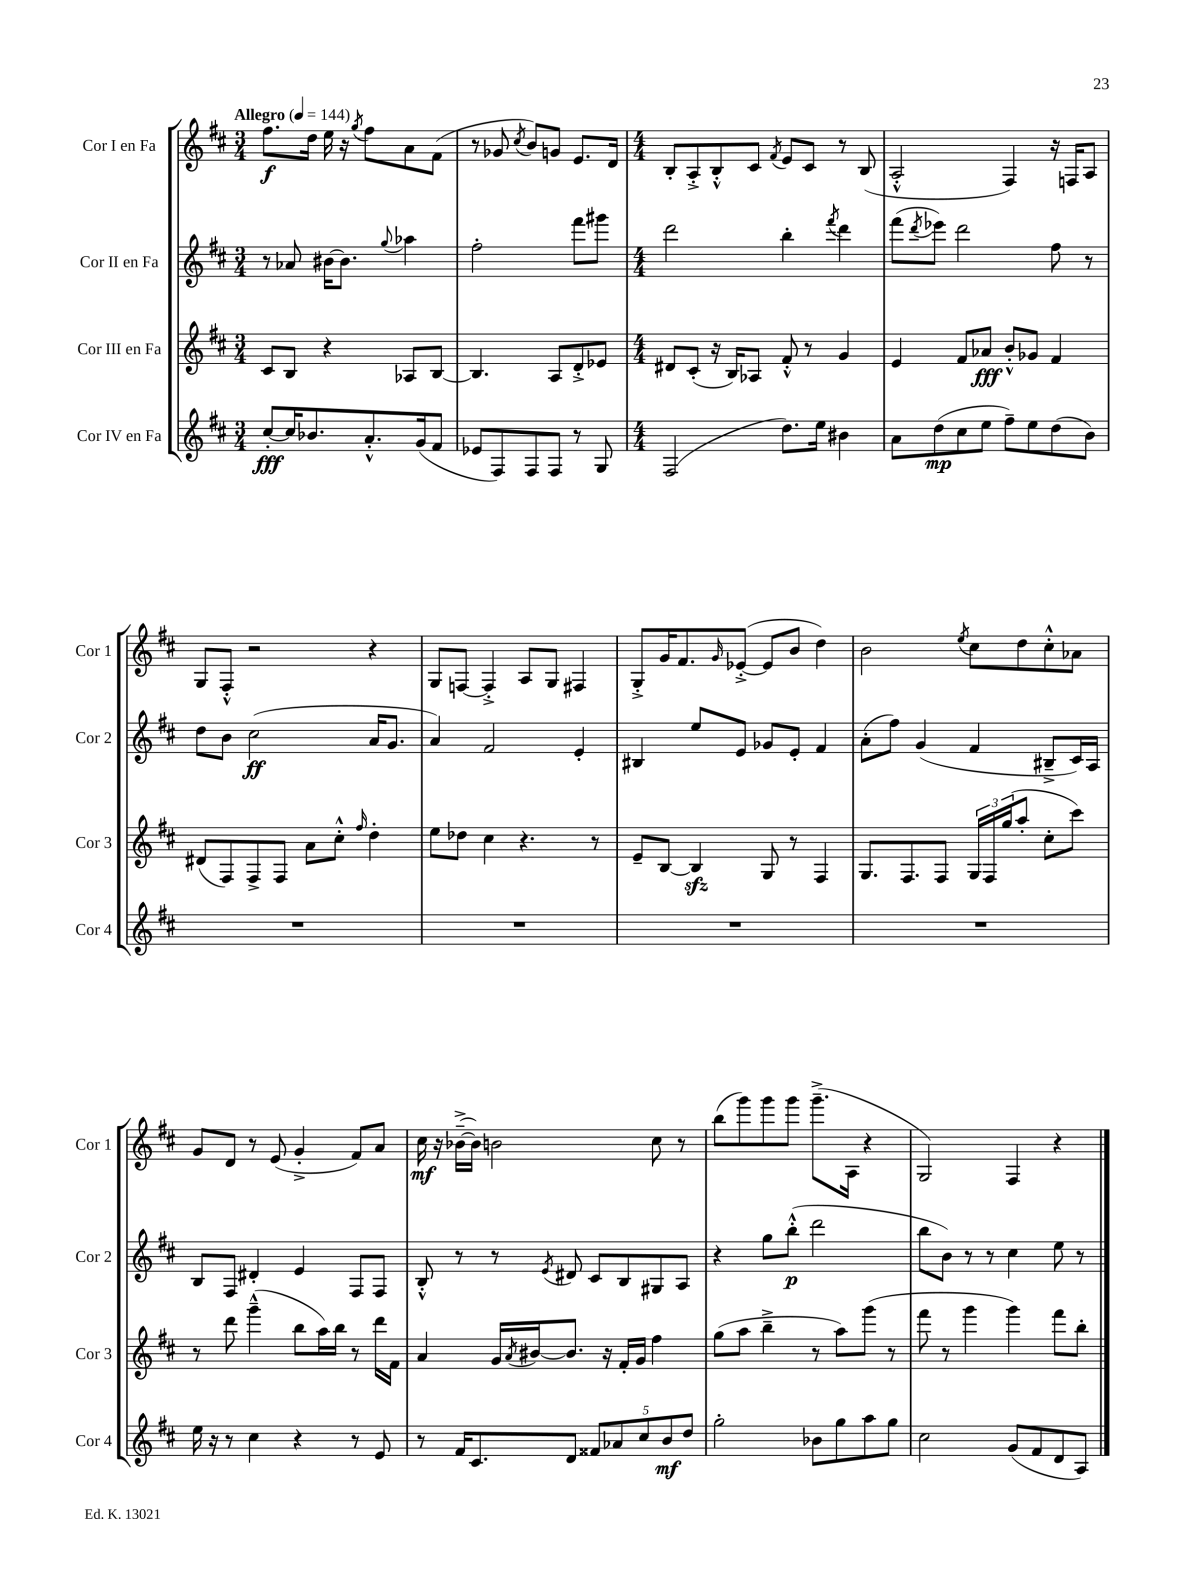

**kern	**dynam	**kern	**dynam	**kern	**dynam	**kern	**dynam
*part4	*part4	*part3	*part3	*part2	*part2	*part1	*part1
*staff4	*staff4	*staff3	*staff3	*staff2	*staff2	*staff1	*staff1
*I"Cor IV en Fa	*	*I"Cor III en Fa	*	*I"Cor II en Fa	*	*I"Cor I en Fa	*
*I'Cor 4	*	*I'Cor 3	*	*I'Cor 2	*	*I'Cor 1	*
*clefG2	*	*clefG2	*	*clefG2	*	*clefG2	*
*k[f#c#]	*	*k[f#c#]	*	*k[f#c#]	*	*k[f#c#]	*
*M3/4	*	*M3/4	*	*M3/4	*	*M3/4	*
*MM144	*	*MM144	*	*MM144	*	*MM144	*
=1	=1	=1	=1	=1	=1	=1	=1
!	!	!	!	!	!	!LO:TX:a:B:t=Allegro	!
[8cc#'/L	fff	8c#/L	.	8r	.	8.ff#\L	f
16cc#/K]	.	8B/J	.	8a-X/	.	.	.
8.b-X/	.	.	.	.	.	16dd\Jk	.
.	.	4r	.	[16b#X\KL	.	16ee\	.
.	.	.	.	8.b#\J]	.	16r	.
.	.	.	.	.	.	8qgg/	.
8.a'^^/	.	.	.	.	.	8ff#\L	.
.	.	.	.	8qqgg/	.	.	.
.	.	8A-X/L	.	4aa-X\	.	8a\	.
(16g/k	.	.	.	.	.	.	.
8f#/J	.	[8B/J	.	.	.	(8f#\J	.
=2	=2	=2	=2	=2	=2	=2	=2
8e-X/L	.	4.B/]	.	2ff#'\	.	8r	.
8F#/)	.	.	.	.	.	8g-X/	.
.	.	.	.	.	.	8qcc#/	.
8F#/	.	.	.	.	.	8b/L)	.
8F#/J	.	8A/L	.	.	.	8gn/J	.
8r	.	8d'^/	.	8fff#\L	.	8.e/L	.
8G/	.	8e-X/J	.	8ggg#X\J	.	.	.
.	.	.	.	.	.	16d/Jk	.
=3	=3	=3	=3	=3	=3	=3	=3
*M4/4	*	*M4/4	*	*M4/4	*	*M4/4	*
(2F#/	.	8d#X/L	.	2ddd\	.	8B'/L	.
.	.	(8c#'/J	.	.	.	8A'^/	.
.	.	16r	.	.	.	8B'^^/	.
.	.	16B/KL)	.	.	.	.	.
.	.	8A-X/J	.	.	.	8c#/J	.
.	.	.	.	.	.	8qf#/	.
8.dd\L)	.	8f#'^^/	.	4bb'\	.	8e/L	.
.	.	8r	.	.	.	8c#/J	.
16ee\Jk	.	.	.	.	.	.	.
.	.	.	.	8qfff#/	.	.	.
4b#X\	.	4g/	.	4ddd\	.	8r	.
.	.	.	.	.	.	(8B/	.
=4	=4	=4	=4	=4	=4	=4	=4
8a\L	.	4e/	.	(8fff#\L	.	2A'^^/	.
.	.	.	.	8qddd/	.	.	.
(8dd\	mp	.	.	8eee-X\J)	.	.	.
8cc#\	.	8f#/L	.	2ddd\	.	.	.
8ee\J	.	8a-X/J	fff	.	.	.	.
8ff#~\L)	.	8b'^^/L	.	.	.	4F#/)	.
8ee\	.	8g-X/J	.	.	.	.	.
(8dd\	.	4f#/	.	8ff#\	.	16r	.
.	.	.	.	.	.	16Fn/KL	.
8b\J)	.	.	.	8r	.	8A/J	.
!!LO:LB:g=z
=5	=5	=5	=5	=5	=5	=5	=5
1r	.	(8d#X/L	.	8dd\L	.	8G/L	.
.	.	8F#/)	.	8b\J	.	8F#'^^/J	.
.	.	8F#^/	.	(2cc#\	ff	2r	.
.	.	8F#/J	.	.	.	.	.
.	.	8a\L	.	.	.	.	.
.	.	8cc#'^^\J	.	.	.	.	.
.	.	16qqff#/	.	.	.	.	.
.	.	4dd'\	.	16a/KL	.	4r	.
.	.	.	.	8.g/J	.	.	.
=6	=6	=6	=6	=6	=6	=6	=6
1r	.	8ee\L	.	4a/)	.	8G/L	.
.	.	8dd-X\J	.	.	.	[8Fn/J	.
.	.	4cc#\	.	2f#/	.	4F'^/]	.
.	.	4.r	.	.	.	8A/L	.
.	.	.	.	.	.	8G/J	.
.	.	.	.	4e'/	.	4F#X/	.
.	.	8r	.	.	.	.	.
=7	=7	=7	=7	=7	=7	=7	=7
1r	.	8e~/L	.	4B#X/	.	8G'^/L	.
.	.	[8B/J	.	.	.	16g/K	.
.	.	.	.	.	.	8.f#/	.
.	.	4Bzz/]	.	8ee/L	.	.	.
.	.	.	.	.	.	16qqg/	.
.	.	.	.	8e/J	.	([8e-X'^/J	.
.	.	8G/	.	8g-X/L	.	8e-/L]	.
.	.	8r	.	8e'/J	.	8b/J	.
.	.	4F#/	.	4f#/	.	4dd\)	.
=8	=8	=8	=8	=8	=8	=8	=8
1r	.	8.G/L	.	(8a'\L	.	2b\	.
.	.	.	.	8ff#\J)	.	.	.
.	.	8.F#/	.	.	.	.	.
.	.	.	.	(4g/	.	.	.
.	.	8F#/J	.	.	.	.	.
.	.	.	.	.	.	8qee/	.
.	.	24G/LL	.	4f#/	.	8cc#\L	.
.	.	24F#/	.	.	.	.	.
.	.	(24gg/J	.	.	.	.	.
.	.	8aa'/J	.	.	.	8dd\	.
.	.	8cc#'\L	.	8B#X~^/L	.	8cc#'^^\	.
.	.	8ccc#\J)	.	16c#/L)	.	8a-X\J	.
.	.	.	.	16A/JJ	.	.	.
!!LO:LB:g=z
=9	=9	=9	=9	=9	=9	=9	=9
16ee\	.	8r	.	8B/L	.	8g/L	.
16r	.	.	.	.	.	.	.
8r	.	8ddd\	.	8F#/J	.	8d/J	.
4cc#\	.	(4ggg~^^\	.	4d#X'/	.	8r	.
.	.	.	.	.	.	(8e/	.
4r	.	8bb\L	.	4e/	.	4g'^/	.
.	.	16aa\L)	.	.	.	.	.
.	.	16bb\JJ	.	.	.	.	.
8r	.	8r	.	8F#/L	.	8f#/L)	.
8e/	.	16ddd\LL	.	8F#/J	.	8a/J	.
.	.	16f#\JJ	.	.	.	.	.
=10	=10	=10	=10	=10	=10	=10	=10
8r	.	4a/	.	8B'^^/	.	16cc#\	mf
.	.	.	.	.	.	16r	.
16f#/KL	.	.	.	8r	.	([16b-X~^\LL	.
8.c#/	.	.	.	.	.	16b-\JJ])	.
.	.	16g/LL	.	8r	.	2bn\	.
.	.	8qa/	.	.	.	.	.
.	.	[16b#X/J	.	.	.	.	.
.	.	.	.	8qe/	.	.	.
8d/J	.	8.b#/J]	.	8d#X/	.	.	.
10f##X/L	.	.	.	8c#/L	.	.	.
.	.	16r	.	.	.	.	.
10a-X/	.	.	.	.	.	.	.
.	.	16f#'/LL	.	8B/	.	.	.
.	.	16g/JJ	.	.	.	.	.
10cc#/	.	.	.	.	.	.	.
.	.	4ff#\	.	8G#X/	.	8cc#\	.
10b/	mf	.	.	.	.	.	.
.	.	.	.	8A/J	.	8r	.
10dd/J	.	.	.	.	.	.	.
=11	=11	=11	=11	=11	=11	=11	=11
2gg'\	.	(8gg\L	.	4r	.	(8bb\L	.
.	.	8aa\J	.	.	.	8ggg\)	.
.	.	4bb~^\	.	8gg\L	.	8ggg\	.
.	.	.	.	(8bb'^^\J	p	8ggg\J	.
8b-X\L	.	8r	.	2ddd\	.	(8.ggg~^\L	.
8gg\	.	8aa\L)	.	.	.	.	.
.	.	.	.	.	.	16A\Jk	.
8aa\	.	(8ggg\J	.	.	.	4r	.
8gg\J	.	8r	.	.	.	.	.
=12	=12	=12	=12	=12	=12	=12	=12
2cc#\	.	8fff#\	.	8bb\L	.	2G/)	.
.	.	8r	.	8b\J)	.	.	.
.	.	4ggg\	.	8r	.	.	.
.	.	.	.	8r	.	.	.
(8g/L	.	4ggg\)	.	4cc#\	.	4F#/	.
8f#/	.	.	.	.	.	.	.
8d/	.	8fff#\L	.	8ee\	.	4r	.
8A/J)	.	8bb'\J	.	8r	.	.	.
==	==	==	==	==	==	==	==
*-	*-	*-	*-	*-	*-	*-	*-
